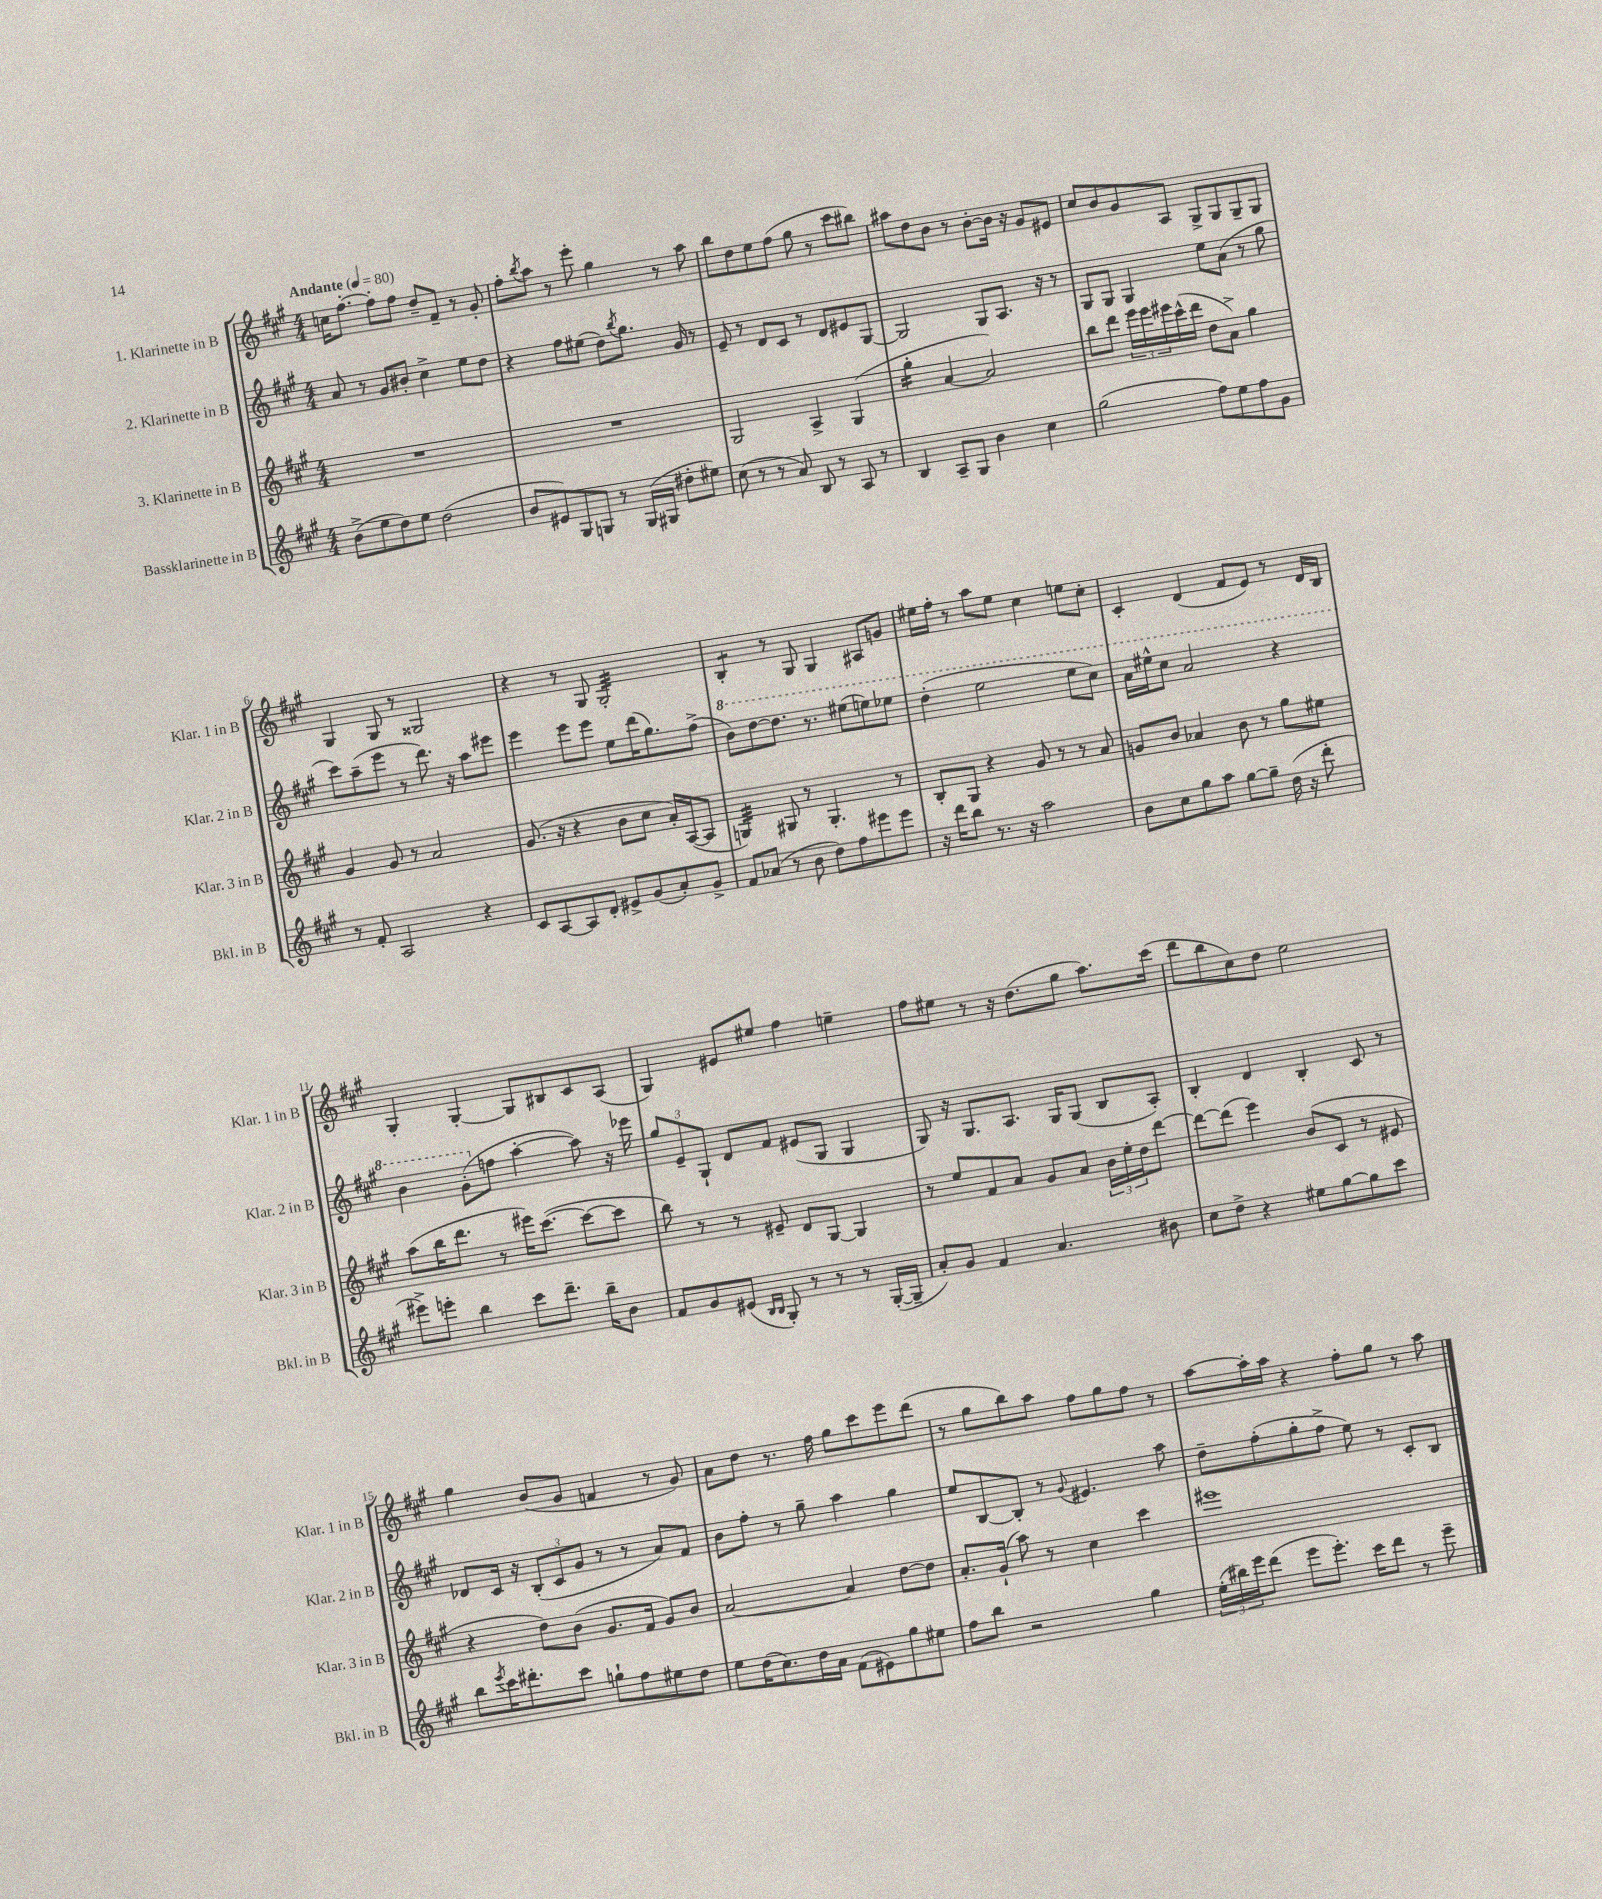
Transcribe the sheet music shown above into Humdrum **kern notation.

**kern	**kern	**kern	**kern
*staff4	*staff3	*staff2	*staff1
*clefG2	*clefG2	*clefG2	*clefG2
*k[f#c#g#]	*k[f#c#g#]	*k[f#c#g#]	*k[f#c#g#]
*M4/4	*M4/4	*M4/4	*M4/4
*MM80	*MM80	*MM80	*MM80
(8b^	1r	8a	16cc
.	.	.	[8.ff#'
8ee	.	8r	.
8dd)	.	8g#	8ff#']
8ee	.	8b#'	8ff#
(2dd	.	4cc#^	8dd~
.	.	.	8f#~
.	.	8ee	8r
.	.	8dd	8g#'
=	=	=	=
8b	1r	4r	8ff#'
.	.	.	8qbb
8e#)	.	.	8aa
8G#	.	8ff#	8r
8G	.	(8ee#	8eee'
8r	.	8dd)	4gg#
.	.	8qbb	.
(16G	.	8.gg#	.
16G#	.	.	.
8dd#'	.	.	8r
.	.	16g#	.
8ee#)	.	8r	8aa
=	=	=	=
(8cc#	2G#	8e~	8bb
8r	.	8r	8dd
8r	.	8d	8ee
8a)	.	8c#	(8ff#
8B	4A^	8r	8gg#
8r	.	8d	8r
8A	(4G#	8e#	8ccc#
8r	.	[8G#	8bb#)
=	=	=	=
4B	4gg#'	2G#]	8aa#
.	.	.	8dd
8A~	[4a	.	8b
8G#	.	.	8r
4b	2a])	8G#	[8b'
.	.	8.A	16b]
.	.	.	16r
4cc#	.	.	8g#
.	.	16r	.
.	.	8r	8e#
=	=	=	=
(2gg#	8bb	8G#	8cc#
.	8ddd	8G#	8b
.	24eee	4G#	8g#
.	24eee	.	.
.	24eee#	.	.
.	(16ccc#^^	.	8A
.	16ddd	.	.
8ff#)	8dd	8ee	8G#^
8ee	8a^)	(8a	8G#
8ff#	4gg#	8r	8G#~
8g#	.	8gg#	8G#
=	=	=	=
8r	4g#	8ccc#)	4G#
8f#'	.	(8aa~	.
2A	8g#	8eee	8G#
.	8r	8r	8r
.	2a	8.ddd)	2G##
.	.	16r	.
4r	.	8aa	.
.	.	8eee#	.
=	=	=	=
8c#	(8.g#	4eee	4r
[8A	.	.	.
.	16r	.	.
8A]	4r	8eee	8r
8d'	.	8eee	8G#
8e#^	8b	8ee	2G#'
(8g#	8cc#	(16ddd	.
.	.	8.gg#)	.
8a')	16a')	.	.
.	([16A	.	.
8g#^	8A]	(8ff#^	.
=	=	=	=
8f#	4G)	8bb)	4B'
(8a-	.	[8ddd	.
8r	8G#	8.ddd]	8r
8b	8r	.	8G#
.	.	8.r	.
8dd)	4.G#'	.	4G#
8ff#	.	(8eee#	.
8eee#	.	8eee)	8A#
8eee#	8r	8eee-	8g
=	=	=	=
16r	8B'	(4ddd'	16ee#
16ddd	.	.	16ff#'
8bb	8G#	.	8r
8.r	4r	2eee	8aa
.	.	.	8ee#
16r	.	.	.
2aa	8g#	.	4cc#
.	8r	.	.
.	8r	8eee	8ee
.	8a	8ccc#)	8cc#'
=	=	=	=
8b	8g	16aa	4c#'
.	.	16eee#^^	.
8cc#	8b	8ccc#	.
8gg#	4a-	2aa	(4d
8aa	.	.	.
[8gg#	8b	.	8f#
8gg#~]	8r	.	8e)
(16dd	8gg#	4r	8r
16r	.	.	.
8ddd'	8ee#	.	16d
.	.	.	16B
=	=	=	=
8eee#^)	(8aa	4bb	4G#'
8eee'	16bb	.	.
.	8.ddd	.	.
4bb	.	(8gg#'	[4G#'
.	8r	8ff	.
8ccc#	16eee#)	[4aa'	8G#]
.	([8.ccc#	.	.
8.ddd~	.	.	8B#
.	8ccc#_	8aa])	8c#
16bb~	.	.	.
8b	8ccc#]	16r	(8A
.	.	16eee-	.
=	=	=	=
8f#	8bb)	12gg#	4G#)
.	.	12e~	.
8g#	8r	.	.
.	.	12G#`	.
(8e#	8r	8d	8e#
16qqB	.	.	.
16qqB	.	.	.
8G#')	8e#~	8f#	8ee#
8r	8d	(8e#	4ff#
8r	[8G#	8G#	.
8r	4G#]	4G#	4ee~
([16G#'	.	.	.
16G#~]	.	.	.
=	=	=	=
8a')	8r	8G#)	8ff#
8g#	8ee	16r	8ee#
.	.	8.G#	.
4f#	8f#	.	8r
.	8a	8.A	16r
.	.	.	(8.dd
4.a	8g#	.	.
.	.	16G#	.
.	8a	(8G#	8gg#
.	24b	8B	8.aa)
.	24ee'	.	.
.	24dd	.	.
8b#	[8ddd	8A')	.
.	.	.	(16ccc#
=	=	=	=
8cc#	8ddd_	4B'	8ddd
8dd^	(8ddd]	.	8bb
4r	4eee)	4d	8cc#)
.	.	.	8dd
8ee#	(8b	4B'	2ee
[8gg#	8c#	.	.
8gg#]	8r	8c#	.
8ccc#	8e#	8r	.
=	=	=	=
8bb	4r	8d-	4gg#
8qeee	.	.	.
16ccc#	.	16c#	.
8.ddd#'	.	16r	.
.	8dd)	(12B'	(8b
.	.	12c#	.
8ccc#	(8b	.	8g#
.	.	12g#	.
8gg`	8.g#	8r	4f
8ff#	.	8r	.
.	16f#	.	.
8ee#	8g#)	8a)	8r
8dd	8b	8f#	8g#)
=	=	=	=
8ee	[2a	8b	8a
(16dd	.	8ff#'	8dd
8.cc#)	.	.	.
.	.	8r	8.r
16dd	.	8gg#~	.
16a	.	.	16ff#
(8f#	4a]	4aa	8gg#
8e#)	.	.	8ccc#
8gg#	[8dd	4gg#	8eee
8ee#	8dd]	.	(8ddd
=	=	=	=
8ff#	8.a'	8ee	8r
8bb	.	[8B	8gg#
.	(16g#`	.	.
2r	8aa)	8B']	8bb)
.	8r	8r	8aa
.	.	8qqg#	.
.	4cc#	4.e#	8ff#
.	.	.	8gg#
4gg#	4ccc#	.	8ff#
.	.	8aa	8r
=	=	=	=
(24ee'	1eee#	8dd~	[8aa
24bb#)	.	.	.
24eee	.	.	.
(8ddd	.	(8ff#'	16aa']
.	.	.	16aa
8eee	.	8gg#'	4r
8.eee')	.	8ff#^	.
.	.	8ee)	8ff#'
16ccc#	.	.	.
8ddd	.	8r	8gg#
8r	.	8c#'	8r
8eee~	.	8B	8aa
==	==	==	==
*-	*-	*-	*-
